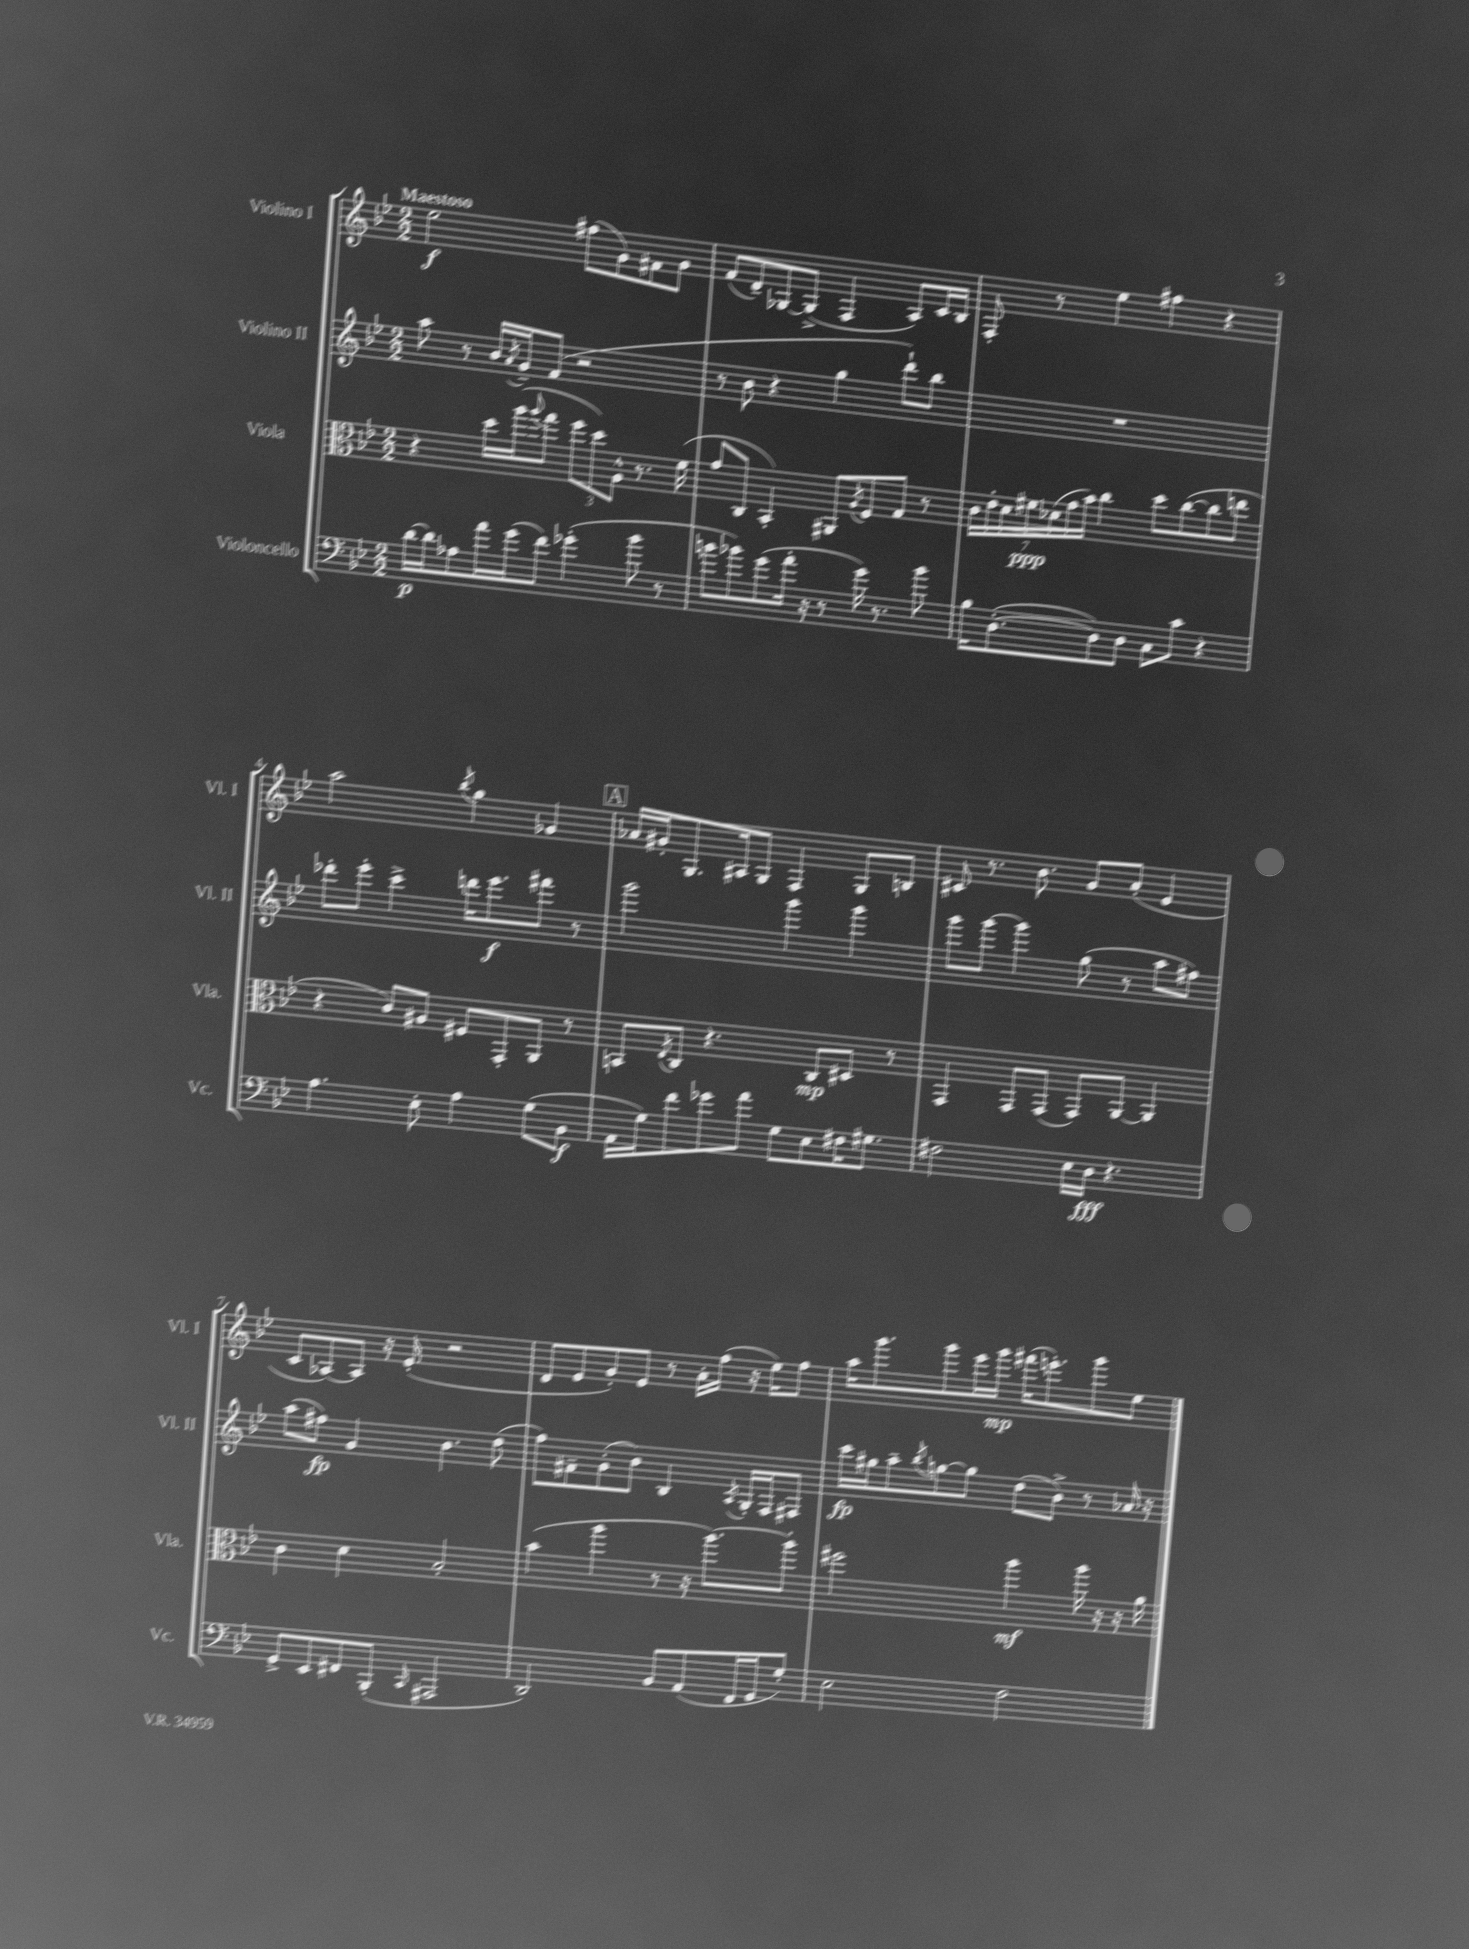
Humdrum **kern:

**kern	**dynam	**kern	**dynam	**kern	**dynam	**kern	**dynam
*part4	*part4	*part3	*part3	*part2	*part2	*part1	*part1
*staff4	*staff4	*staff3	*staff3	*staff2	*staff2	*staff1	*staff1
*I"Violoncello	*	*I"Viola	*	*I"Violino II	*	*I"Violino I	*
*I'Vc.	*	*I'Vla.	*	*I'Vl. II	*	*I'Vl. I	*
*clefF4	*	*clefC3	*	*clefG2	*	*clefG2	*
*k[b-e-]	*	*k[b-e-]	*	*k[b-e-]	*	*k[b-e-]	*
*M2/2	*	*M2/2	*	*M2/2	*	*M2/2	*
=1	=1	=1	=1	=1	=1	=1	=1
!	!	!	!	!	!	!LO:TX:a:B:t=Maestoso	!
[16d\LL	p	4r	.	8aa\	.	2ee-\	f
16d\J]	.	.	.	.	.	.	.
8A-X\	.	.	.	8r	.	.	.
16a\L	.	16dd\LL	.	16b-/LL	.	.	.
.	.	.	.	8qa/	.	.	.
(16g\J	.	(16aa\J	.	16g~/J	.	.	.
.	.	8qqaa/	.	.	.	.	.
8f\J)	.	8gg\J	.	(8f/J	.	.	.
(4g-X'\	.	12ff\L	.	2r	.	(8ff#X\L	.
.	.	12dd\)	.	.	.	.	.
.	.	.	.	.	.	8g\)	.
.	.	12A^^\J	.	.	.	.	.
8b-\	.	8.r	.	.	.	8f#X\	.
8r	.	.	.	.	.	8g\J	.
.	.	(16f\	.	.	.	.	.
=2	=2	=2	=2	=2	=2	=2	=2
8bn\L	.	8g/L	.	8r	.	(8f/L	.
8b-X\)	.	8C/J	.	8b-\	.	8d~/)	.
(8g\	.	4BB-'/)	.	4r	.	[8G-X/	.
16a'\Jk	.	.	.	.	.	(8G-^/J]	.
16r	.	.	.	.	.	.	.
8r	.	8AA#X/L	.	4gg\	.	4F/	.
.	.	8qA/	.	.	.	.	.
16g\)	.	8F/	.	.	.	.	.
8.r	.	.	.	.	.	.	.
.	.	8G/J	.	8ddd`\L)	.	8A/L)	.
8b-\	.	8r	.	8bb-\J	.	16c/L	.
.	.	.	.	.	.	16B-/JJ	.
=3	=3	=3	=3	=3	=3	=3	=3
16B-\KL	.	28c\LL	.	1r	.	8F'/	.
.	.	28e-'\	.	.	.	.	.
([8.D'\	.	.	.	.	.	.	.
.	.	28d\	.	.	.	.	.
.	.	28f#X\	ppp	.	.	.	.
.	.	.	.	.	.	8r	.
.	.	(28d-X\	.	.	.	.	.
.	.	28g\	.	.	.	.	.
.	.	28b-\JJ)	.	.	.	.	.
8D\])	.	4cc\	.	.	.	4ee-\	.
8D\J	.	.	.	.	.	.	.
8C\L	.	8dd\L	.	.	.	4ff#X\	.
8c\J	.	([8cc\	.	.	.	.	.
4r	.	8cc\]	.	.	.	4r	.
.	.	8een\J	.	.	.	.	.
!!LO:LB:g=z
=4	=4	=4	=4	=4	=4	=4	=4
4.A\	.	4r	.	8ddd-X'\L	.	2aa\	.
.	.	.	.	8eee-'\J	.	.	.
.	.	8c/L)	.	4ccc^\	.	.	.
8E-'\	.	8A#X/J	.	.	.	.	.
.	.	.	.	.	.	8qbb-/	.
4A\	.	8F#X/L	.	16dddn\KL	.	4gg\	.
.	.	.	.	8.eee-\	f	.	.
.	.	8GG'/	.	.	.	.	.
(8G\L	.	8AA/J	.	8fff#X\J	.	4g-X/	.
8BB-\J	f	8r	.	8r	.	.	.
!!LO:REH:place=s1:t=A
=5	=5	=5	=5	=5	=5	=5	=5
16AA\LL	.	8BBn/L	.	2ggg\	.	16a-X/LL	.
16G\J)	.	.	.	.	.	16g#X'/J	.
.	.	8qE-/	.	.	.	.	.
8f\	.	8C/J	.	.	.	8.G/	.
8g-X\	.	4.r	.	.	.	.	.
.	.	.	.	.	.	16A#X/k	.
8a\J	.	.	.	.	.	8G/J	.
8G\L	.	.	.	4ggg\	.	4F/	.
8E-\	.	8C/L	mp	.	.	.	.
16F#X\K	.	8D#X/J	.	4ggg\	.	8G/L	.
8.G#X\J	.	.	.	.	.	.	.
.	.	8r	.	.	.	8Bn/J	.
=6	=6	=6	=6	=6	=6	=6	=6
2F#X\	.	4GG/	.	8ggg\L	.	8c#X/	.
.	.	.	.	[8ggg\J	.	8.r	.
.	.	8GG/L	.	4ggg\]	.	.	.
.	.	.	.	.	.	8.b-\	.
.	.	(8GG/J	.	.	.	.	.
16E-\LL	.	8GG/L)	.	(8gg\	.	8g/L	.
16D\JJ	fff	.	.	.	.	.	.
4.r	.	[8AA/J	.	8r	.	(8a'/J	.
.	.	4AA/]	.	8aa\L	.	4e-/	.
.	.	.	.	8ff#X\J)	.	.	.
!!LO:LB:g=z
=7	=7	=7	=7	=7	=7	=7	=7
8GG^/L	.	4c\	.	(8aa\L	.	8c/L	.
8EE-/	.	.	.	8ff#X\J)	fp	[8A-X/)	.
8FF#X/	.	4d\	.	4g/	.	8A-/J]	.
(8BBB-'/J	.	.	.	.	.	16r	.
.	.	.	.	.	.	(16e-'/	.
16qqCC/	.	.	.	.	.	.	.
2AAA#X/	.	2B-'/	.	4.b-\	.	2r	.
.	.	.	.	(8dd\	.	.	.
=8	=8	=8	=8	=8	=8	=8	=8
2DD/)	.	(4b-\	.	8ff\L)	.	8d/L	.
.	.	.	.	8f#X~\	.	8e-/	.
.	.	4aa\	.	(8g'\	.	8g'/)	.
.	.	.	.	8b-\J)	.	8e-/J	.
8BB-/L	.	8r	.	4B-/	.	8r	.
(8AA/	.	16r	.	.	.	16a'\LL	.
.	.	[8.aa\L)	.	.	.	(16ff\JJ	.
.	.	.	.	8qA/	.	.	.
16FF/L	.	.	.	16G'/LL	.	16r	.
16GG/J	.	.	.	16F/J	.	16ee-\KL)	.
8G'/J)	.	8aa'\J]	.	8F#X/J	.	8ff\J	.
=9	=9	=9	=9	=9	=9	=9	=9
2E-\	.	2ff#X\	.	16ccc\LL	fp	16aa\KL	.
.	.	.	.	16gg#X\J	.	8.ggg\	.
.	.	.	.	8aa~\	.	.	.
.	.	.	.	8qbb-/	.	.	.
.	.	.	.	[8ggn\	.	8ggg\	.
.	.	.	.	8gg\J]	.	16eee-\L	.
.	.	.	.	.	.	16ggg\JJ	mp
2F\	.	4aa\	mf	(8dd\L	.	(16fff#X\KL	.
.	.	.	.	.	.	8.eeen'\)	.
.	.	.	.	8b-^\J)	.	.	.
.	.	16aa\	.	8r	.	8ggg\	.
.	.	16r	.	.	.	.	.
.	.	16r	.	16a-X/	.	8ee-\J	.
.	.	16a\	.	16r	.	.	.
==	==	==	==	==	==	==	==
*-	*-	*-	*-	*-	*-	*-	*-
